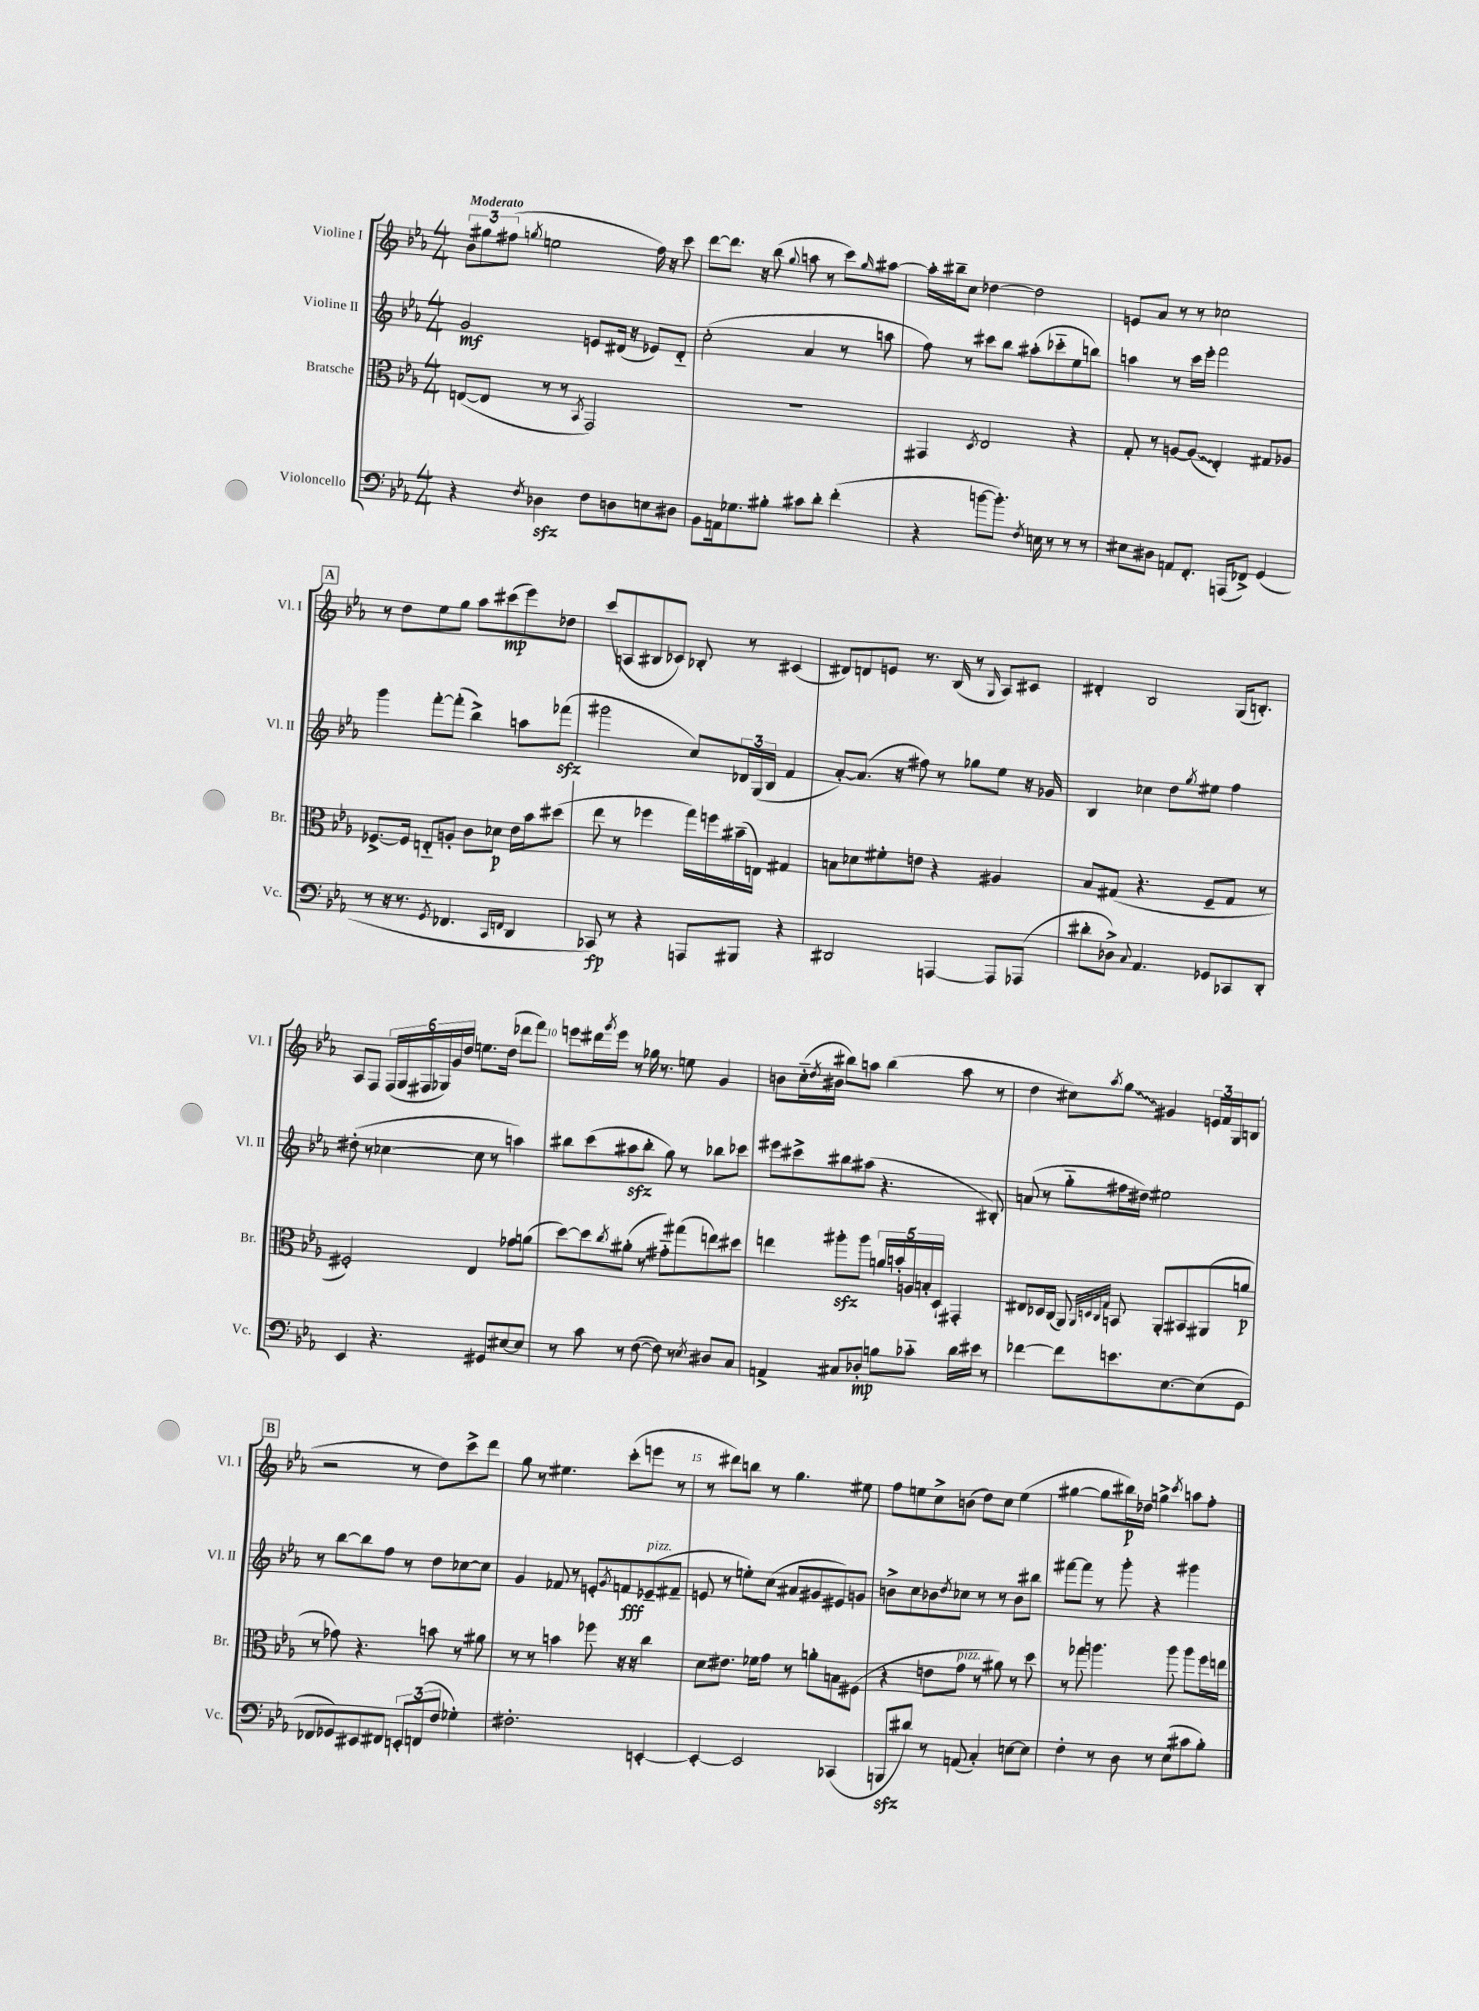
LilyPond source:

<<
\new StaffGroup <<
\new Staff = "s0" \with { instrumentName = "Violine I" shortInstrumentName = "Vl. I" } {
    \clef treble \key ees \major \numericTimeSignature \time 4/4 \tempo "Moderato"
    \tuplet 3/2 { bes'8 gis''8 fis''8( } \acciaccatura { g''8 } e''2 fis''16) r16 c'''8 |
    d'''8~ d'''8. r16 bes''8( \appoggiatura { g''8 } a''8 r8 c'''8) \grace { g''16 } ais''8~ |
    ais''16-. bis''16-- c''8 des''4~ des''2 |
    e'8 aes'8 r8 r8 ces''2 |
    \mark \markup { \box "A" } r8 d''8 ees''8 g''8 aes''8 cis'''8\mp( ees'''8) des''8 |
    c'''8( a8 bis8 ces'8) bes8-. r8 cis'4( |
    dis'8) d'8 e'8 r8. bes16( r8 \grace { g16 } aes8) cis'8 |
    dis'4-. bes2 g16( b8.-.) |
    aes8 f8 \tuplet 6/4 { f16( g16 fis16 ges16) g'16 d''16 } e''8. d''16( des'''8 f'''8) |
    e'''8 dis'''16 \acciaccatura { g'''8 } e'''16 r8 ges''16 r8. e''8 g'4 |
    b'8 c''16-_( \acciaccatura { d''8 } bis'16 bis''8) a''8 bis''4( a''8 r8 |
    d''4 cis''8) \acciaccatura { aes''8 } \once \override Glissando.style = #'zigzag g''8\glissando gis'4 \tuplet 3/2 { e'16 f'16 g16 } b8( |
    \mark \markup { \box "B" } r2 r8 d''8) c'''8-> d'''8 |
    g''8 r8 eis''4. c'''8-.( e'''8 r8 |
    r8 dis'''8) b''8 r8 g''4. eis''8 |
    f''8 e''8 c''8-> b'8( d''8) c''8 e''4( |
    gis''4~ gis''8 bis''16\p) des''16 g''4-> \acciaccatura { c'''8 } a''8 f''8-. \bar "|." |
}
\new Staff = "s1" \with { instrumentName = "Violine II" shortInstrumentName = "Vl. II" } {
    \clef treble \key ees \major \numericTimeSignature \time 4/4
    g'2\mf e'8 dis'16( r16 ees'8) dis'8-_ |
    c''2-.( aes'4 r8 a''8 |
    f''8) r8 cis'''8 bes''8 ais''8-.( ces'''8-_ ees''8 b''8) |
    a''4 r8 c'''16 ees'''16-. f'''2 |
    \mark \markup { \box "A" } g'''4 f'''8~-. f'''8-.( bes''4->) a''8 fes'''8\sfz( |
    gis'''2 c''8) \tuplet 3/2 { des'16 g16( bes16 } f'4 |
    aes'8~-.) aes'8.( r16 fis''8) r8 ges''8 ees''8 r16 ges'16 |
    bes4 ces''4 d''8 \acciaccatura { g''8 } eis''8 f''4 |
    dis''8-.( r8 ces''4~ ces''8 r8 a''4) |
    bis''8 c'''8( ais''8\sfz bis''8-. g''8) r8 bes''8 ces'''8 |
    eis'''8 cis'''8-> bis''8 ais''8( r4. bis8-.) |
    a'8( r8 g''8-_ fis''16 dis''16) eis''2 |
    \mark \markup { \box "B" } r8 bes''8~ bes''8 f''8 r8 d''8 ces''8~ ces''8 |
    g'4 fes'8 r8 e'8-. \acciaccatura { g'8 } f'8\fff ees'8--^\markup { \italic "pizz." }( fis'8-- |
    e'8 r8 e''8-.) c''8( ais'8 gis'8 eis'8) g'8 |
    b'8-> c''8 bes'8 \acciaccatura { d''8 } ces''8 r8 r8 bes'8 bis''8 |
    fis'''8~ fis'''8 r8 g'''8-. r4 gis'''4 \bar "|." |
}
\new Staff = "s2" \with { instrumentName = "Bratsche" shortInstrumentName = "Br." } {
    \clef alto \key ees \major \numericTimeSignature \time 4/4
    e8~( e8 r8 r8 \acciaccatura { bes,8 } g,2) |
    R1 |
    gis,4 \acciaccatura { d8 } ees2 r4 |
    g8-. r8 a8~ \once \override Glissando.style = #'zigzag a8\glissando( ees4-.) gis8 aes8 |
    \mark \markup { \box "A" } fes8.~-> fes16 e8-_ a8-. c'8 des'8\p ees'16 bes'16 dis''8( |
    ees''8 r8 fes''4 g''16) f''16 bis'16--( e16) gis4 |
    b8 des'8 fis'8-. e'8 r4 ais4 |
    bes8 gis8( r4. f8-- gis8 r8 |
    fis2-.) ees4 ges'8 a'8( |
    d''8~) d''8 \acciaccatura { c''8 } ais'8-.( r8 gis'8-_) gis''8( e''8) dis''8 |
    e''4 ais''8-.\sfz ais''8 \tuplet 5/4 { a'16 b'16-. a16 b16-. d16-! } gis,4-. |
    eis8 des16 c16( aes,8) \grace { aes,32 d32 c32 g32 } b,8 aes,8-. bis,8 ais,8( a'8\p |
    \mark \markup { \box "B" } r8 ges'8) r4. b'8 r8 ais'8 |
    r8 r8 b'4 fes''8 r16 r16 c''4 |
    d'8 eis'8. fes'16 g'8 r8 a'8-. b8 fis8( |
    r4 e'8 g'8^\markup { \italic "pizz." } r8 ais'8) r8 d''8 |
    r8 ges''8 a''4. a''8 a''8 f''16 e''16 \bar "|." |
}
\new Staff = "s3" \with { instrumentName = "Violoncello" shortInstrumentName = "Vc." } {
    \clef bass \key ees \major \numericTimeSignature \time 4/4
    r4 \acciaccatura { f8 } des4\sfz f8 d8 e8 dis8 |
    bes,8 a,16 ges8. bis8-. cis'8 d'8-. f'4-.( |
    r4 b'8~ b'8.-.) \acciaccatura { f8 } e16 r8 r8 r8 |
    eis8 dis8 a,8 f,8.-. a,,16( fes,8->) g,4( |
    \mark \markup { \box "A" } r8 r16 r8. \acciaccatura { g,8 } fes,4. \grace { c,16 f,16 } d,4 |
    ces,8\fp) r8 r4 a,,8 bis,,8 r4 |
    dis,2 a,,4~ a,,8 aes,,8( |
    dis'8-. des8->) \appoggiatura { c8 } aes,4. ges,8 ces,8 d,8-. |
    ees,4 r4. gis,8 eis8~ eis8 |
    r8 c'8 r8 f8~( f8) r8 \acciaccatura { ees8 } dis8 c8 |
    a,4-> cis8 des8-.\mp b8 ces'8-_ d'16 eis'16 r8 |
    fes'4~ fes'8 e'8. ees8.~ ees8( g,8 |
    \mark \markup { \box "B" } fes,8 ges,8) eis,8 fis,8 \tuplet 3/2 { e,8-. f,8( f8 } ges4-.) |
    fis2.-. e,4~-. |
    e,4~-. e,2 ces,4( |
    b,,8\sfz dis'8) r8 a,8( c4-.) e8~ e8 |
    f4-. r8 d8 r8 ees8( cis'8 bes8-.) \bar "|." |
}
>>
>>
\layout { \context { \Score \override BarNumber.break-visibility = ##(#f #t #t) barNumberVisibility = #(every-nth-bar-number-visible 5) } }
